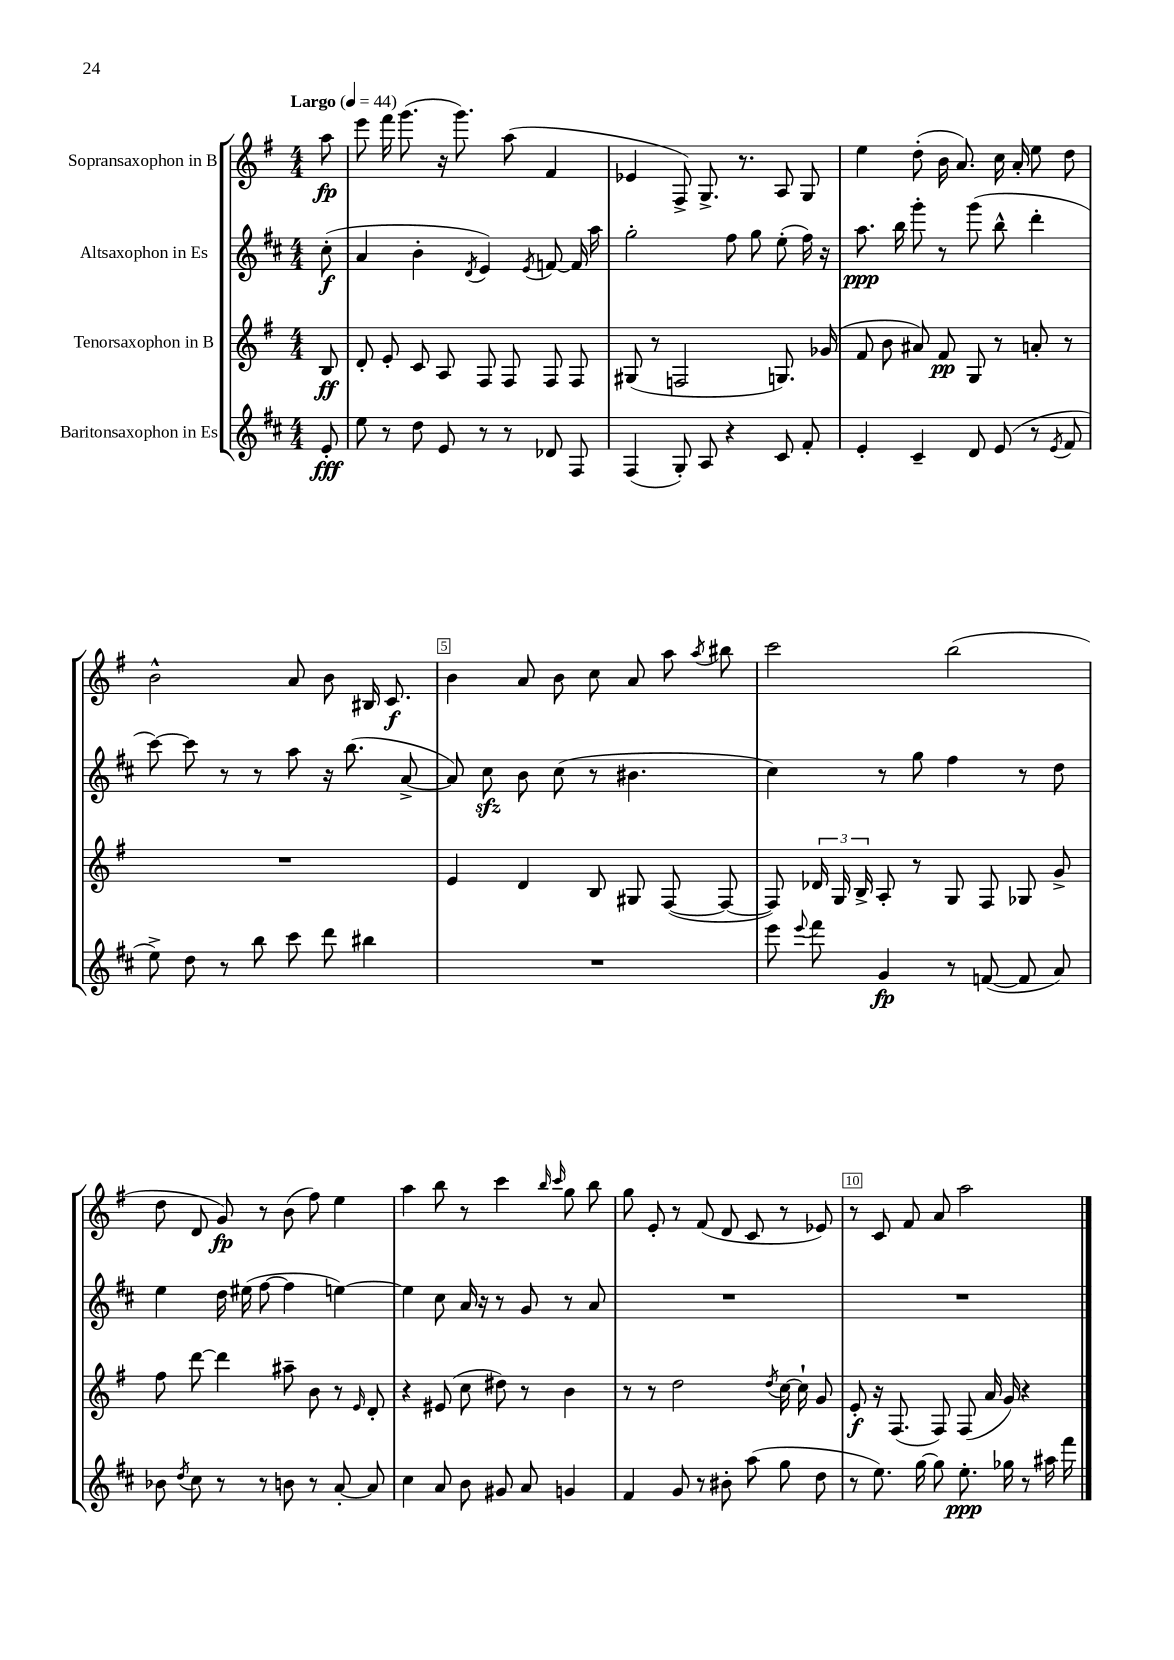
<<
\new StaffGroup <<
\new Staff = "s0" \with { instrumentName = "Sopransaxophon in B" } {
    \clef treble \key g \major \numericTimeSignature \time 4/4 \partial 8 \tempo "Largo" 4 = 44
    \autoBeamOff a''8\fp |
    e'''8 fis'''16 g'''8.( r16 g'''8.) a''8( fis'4 |
    ees'4 fis8->) g8.-> r8. a8 g8 |
    e''4 d''8-.( b'16 a'8.) c''16 a'16-. e''8 d''8 |
    b'2-^ a'8 b'8 bis16 c'8.\f |
    b'4 a'8 b'8 c''8 a'8 a''8 \acciaccatura { a''8 } bis''8 |
    c'''2 b''2( |
    d''8 d'8 g'8\fp) r8 b'8( fis''8) e''4 |
    a''4 b''8 r8 c'''4 \grace { b''16 c'''16 } g''8 b''8 |
    g''8 e'8-. r8 fis'8( d'8 c'8 r8 ees'8) |
    r8 c'8 fis'8 a'8 a''2 \bar "|." |
}
\new Staff = "s1" \with { instrumentName = "Altsaxophon in Es" } {
    \clef treble \key d \major \numericTimeSignature \time 4/4 \partial 8
    \autoBeamOff cis''8-.\f( |
    a'4 b'4-. \acciaccatura { d'8 } e'4) \acciaccatura { e'8 } f'8~ f'16 a''16 |
    g''2-. fis''8 g''8 e''8-.( fis''16) r16 |
    a''8.\ppp b''16 g'''8-. r8 g'''8( b''8-^ d'''4-. |
    cis'''8~) cis'''8 r8 r8 a''8 r16 b''8.( a'8~-> |
    a'8) cis''8\sfz b'8 cis''8( r8 bis'4. |
    cis''4) r8 g''8 fis''4 r8 d''8 |
    e''4 d''16 eis''16( fis''8~ fis''4 e''4~) |
    e''4 cis''8 a'16 r16 r8 g'8 r8 a'8 |
    R1 |
    R1 \bar "|." |
}
\new Staff = "s2" \with { instrumentName = "Tenorsaxophon in B" } {
    \clef treble \key g \major \numericTimeSignature \time 4/4 \partial 8
    \autoBeamOff b8\ff |
    d'8-. e'8-. c'8 a8 fis8 fis8 fis8 fis8 |
    gis8( r8 f2 g8.) ges'16( |
    fis'8 b'8 ais'8) fis'8\pp g8 r8 a'8-. r8 |
    R1 |
    e'4 d'4 b8 gis8 fis8~( fis8~ |
    fis8) \tuplet 3/2 { des'16 g16 b16-> } a8-. r8 g8 fis8 ges8 g'8-> |
    fis''8 d'''8~ d'''4 ais''8-- b'8 r8 \grace { e'16 } d'8-. |
    r4 eis'8( c''8 dis''8) r8 b'4 |
    r8 r8 d''2 \acciaccatura { d''8 } c''16~ c''16-! g'8 |
    e'8-.\f r16 fis8.( fis8) fis8( a'16 g'16) r4 \bar "|." |
}
\new Staff = "s3" \with { instrumentName = "Baritonsaxophon in Es" } {
    \clef treble \key d \major \numericTimeSignature \time 4/4 \partial 8
    \autoBeamOff e'8-.\fff |
    e''8 r8 d''8 e'8 r8 r8 des'8 fis8 |
    fis4( g8-.) a8 r4 cis'8 fis'8-. |
    e'4-. cis'4-- d'8 e'8( r8 \acciaccatura { e'8 } fis'8 |
    e''8->) d''8 r8 b''8 cis'''8 d'''8 bis''4 |
    R1 |
    e'''8 \appoggiatura { e'''8 } fis'''8 g'4\fp r8 f'8~( f'8 a'8) |
    bes'8 \acciaccatura { d''8 } cis''8 r8 r8 b'8 r8 a'8~-. a'8 |
    cis''4 a'8 b'8 gis'8 a'8 g'4 |
    fis'4 g'8 r8 bis'8-. a''8( g''8 d''8 |
    r8 e''8.) g''16~ g''8 e''8.-.\ppp ges''16 r8 ais''16 fis'''16 \bar "|." |
}
>>
>>
\layout { \context { \Score \override BarNumber.break-visibility = ##(#f #t #t) barNumberVisibility = #(every-nth-bar-number-visible 5) \override BarNumber.stencil = #(make-stencil-boxer 0.1 0.3 ly:text-interface::print) } }
